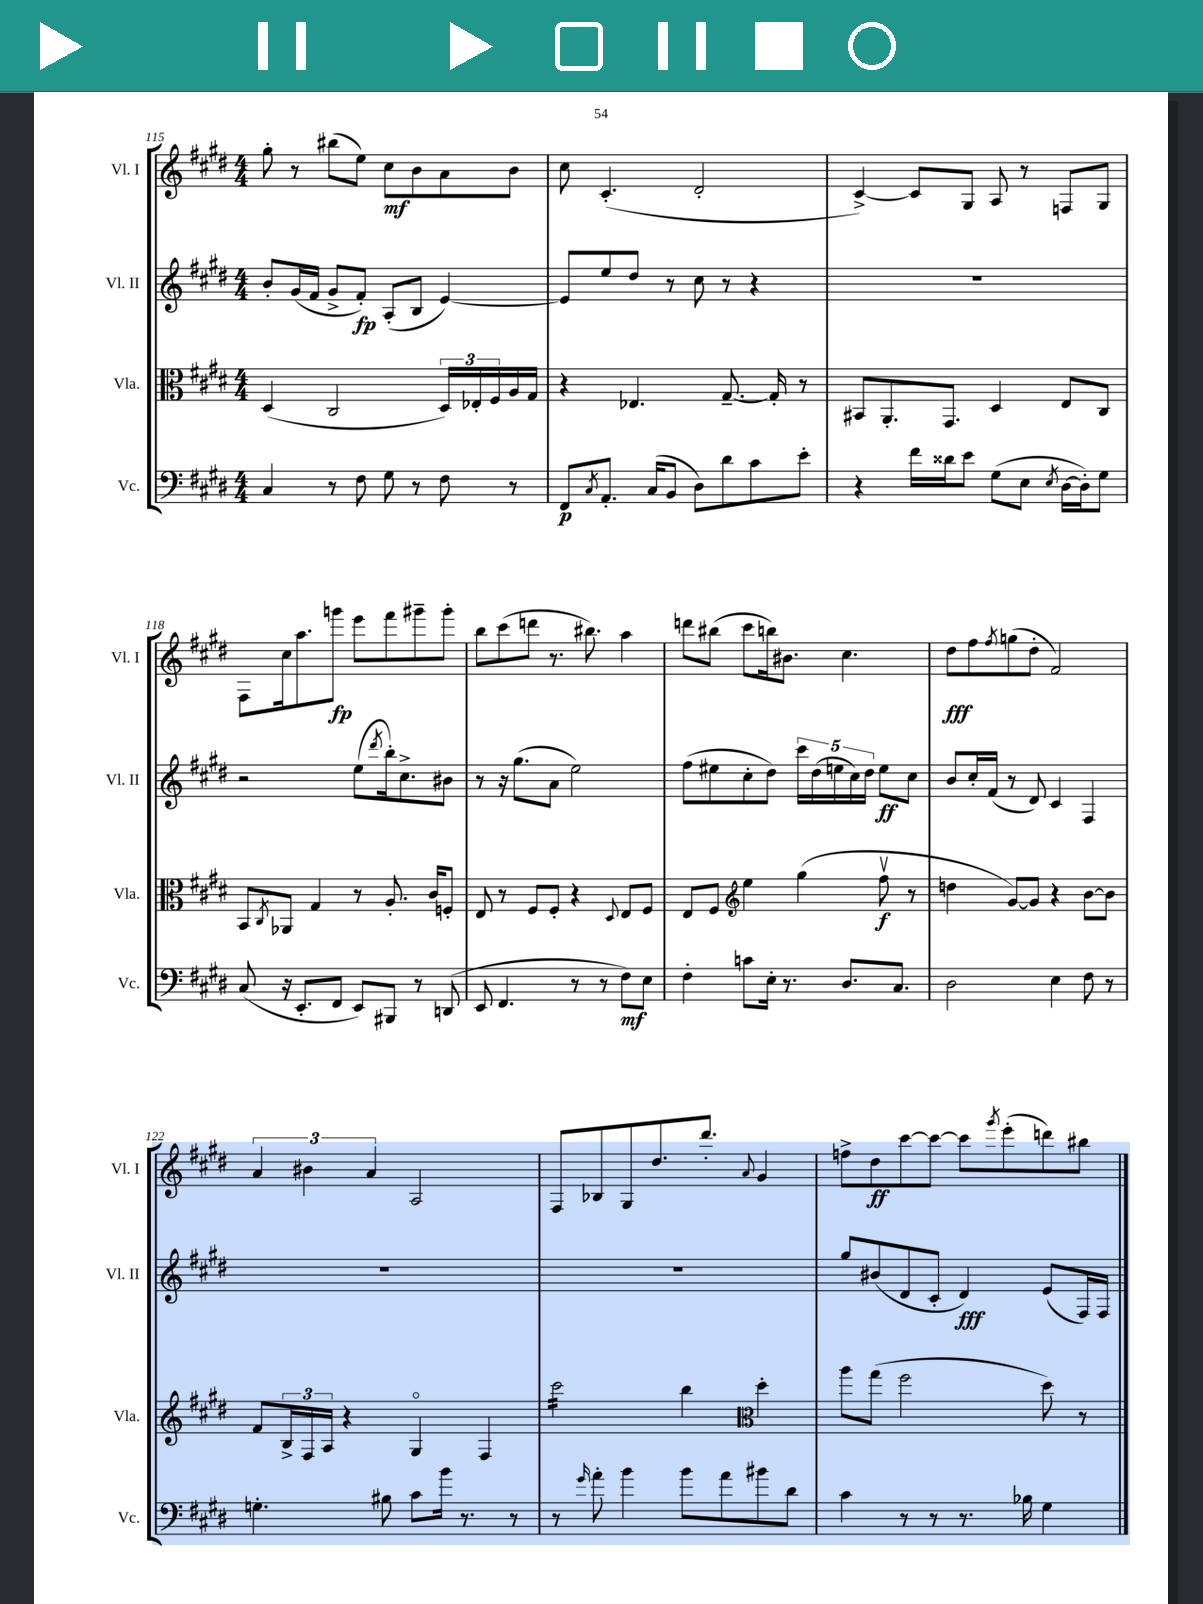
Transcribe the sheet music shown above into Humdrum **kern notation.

**kern	**dynam	**kern	**dynam	**kern	**dynam	**kern	**dynam
*part4	*part4	*part3	*part3	*part2	*part2	*part1	*part1
*staff4	*staff4	*staff3	*staff3	*staff2	*staff2	*staff1	*staff1
*I"Vc.	*	*I"Vla.	*	*I"Vl. II	*	*I"Vl. I	*
*I'Vc.	*	*I'Vla.	*	*I'Vl. II	*	*I'Vl. I	*
*clefF4	*	*clefC3	*	*clefG2	*	*clefG2	*
*k[f#c#g#d#]	*	*k[f#c#g#d#]	*	*k[f#c#g#d#]	*	*k[f#c#g#d#]	*
*M4/4	*	*M4/4	*	*M4/4	*	*M4/4	*
=115	=115	=115	=115	=115	=115	=115	=115
4C#/	.	(4D#/	.	8b'/L	.	8gg#'\	.
.	.	.	.	(16g#/L	.	8r	.
.	.	.	.	16f#/JJ	.	.	.
8r	.	2C#/	.	8g#^/L	.	(8bb#X\L	.
8F#\	.	.	.	8f#'/J)	fp	8ee\J)	.
8G#\	.	.	.	(8A'/L	.	8cc#\L	mf
8r	.	.	.	8B/J	.	8b\	.
8F#\	.	24D#/LL)	.	[4e/)	.	8a\	.
.	.	24E-X'/	.	.	.	.	.
.	.	24F#/	.	.	.	.	.
8r	.	16A/	.	.	.	8b\J	.
.	.	16G#/JJ	.	.	.	.	.
=116	=116	=116	=116	=116	=116	=116	=116
8FF#/L	p	4r	.	8e/L]	.	8cc#\	.
8qC#/	.	.	.	.	.	.	.
8.AA'/J	.	.	.	8ee/	.	(4.c#'/	.
.	.	4.E-X/	.	8dd#/J	.	.	.
(16C#/KL	.	.	.	.	.	.	.
8BB/J	.	.	.	8r	.	.	.
8D#\L)	.	.	.	8cc#\	.	2d#'/	.
8d#\	.	[8.G#~/	.	8r	.	.	.
8c#\	.	.	.	4r	.	.	.
.	.	16G#'/]	.	.	.	.	.
8e'\J	.	8r	.	.	.	.	.
=117	=117	=117	=117	=117	=117	=117	=117
4r	.	8BB#X/L	.	1r	.	[4c#^/)	.
.	.	8.AA'/	.	.	.	.	.
16f#\LL	.	.	.	.	.	8c#/L]	.
16d##X\J	.	8.GG#/J	.	.	.	.	.
8e\J	.	.	.	.	.	8G#/J	.
(8G#\L	.	4D#/	.	.	.	8A/	.
8E\J	.	.	.	.	.	8r	.
8qE/	.	.	.	.	.	.	.
[16D#\LL	.	8E/L	.	.	.	8Fn/L	.
16D#'\J])	.	.	.	.	.	.	.
8G#\J	.	8C#/J	.	.	.	8G#/J	.
!!LO:LB:g=z
=118	=118	=118	=118	=118	=118	=118	=118
(8C#/	.	8BB/L	.	2r	.	8F#\L	.
.	.	8qC#/	.	.	.	.	.
16r	.	8AA-X/J	.	.	.	16cc#\k	.
8.EE'/L	.	.	.	.	.	8.aa\	.
.	.	4G#/	.	.	.	.	.
8FF#/J	.	.	.	.	.	8gggn\J	fp
8EE/L)	.	8r	.	(8ee\L	.	8eee\L	.
.	.	.	.	8qddd#/	.	.	.
8BBB#X/J	.	8.A'/	.	16bb'\k)	.	8fff#\	.
.	.	.	.	8.cc#^\	.	.	.
8r	.	.	.	.	.	8ggg#X~\	.
.	.	16c#/KL	.	.	.	.	.
(8DDn/	.	8Fn'/J	.	8b#X\J	.	8ggg#'\J	.
=119	=119	=119	=119	=119	=119	=119	=119
8EE/	.	8E/	.	8r	.	8bb\L	.
4.FF#/	.	8r	.	16r	.	(8ccc#\	.
.	.	.	.	(8.gg#\L	.	.	.
.	.	8F#/L	.	.	.	8dddn\J	.
.	.	8F#'/J	.	8a\J	.	8.r	.
8r	.	4r	.	2ee\)	.	.	.
.	.	.	.	.	.	8.bb#X\)	.
8r	.	.	.	.	.	.	.
.	.	8qqD#/	.	.	.	.	.
8F#\L)	mf	8E/L	.	.	.	4aa\	.
8E\J	.	8F#/J	.	.	.	.	.
=120	=120	=120	=120	=120	=120	=120	=120
4F#'\	.	8E/L	.	(8ff#\L	.	8dddn\L	.
.	.	8F#/J	.	8ee#X\	.	(8bb#X\J	.
*	*	*clefG2	*	*	*	*	*
8cn\L	.	4ee\	.	8cc#'\	.	8ccc#\L	.
16E'\Jk	.	.	.	8dd#\J)	.	16bbn\k)	.
8.r	.	.	.	.	.	8.b#X\J	.
.	.	(4gg#\	.	20ccc#\LL	.	.	.
.	.	.	.	(20dd#\	.	.	.
.	.	.	.	20een\	.	.	.
8.D#/L	.	.	.	.	.	4.cc#\	.
.	.	.	.	20cc#\)	.	.	.
.	.	.	.	20dd#\JJ	.	.	.
.	.	8ff#v\	f	8ee\L	ff	.	.
8.C#/J	.	.	.	.	.	.	.
.	.	8r	.	8cc#\J	.	.	.
=121	=121	=121	=121	=121	=121	=121	=121
2D#\	.	4ddn\	.	8b/L	.	8dd#\L	fff
.	.	.	.	16cc#'/L	.	8ff#\	.
.	.	.	.	(16f#/JJ	.	.	.
.	.	.	.	.	.	8qff#/	.
.	.	[8g#/L)	.	8r	.	(8ggn\	.
.	.	8g#/J]	.	8d#/)	.	8dd#'\J	.
4E\	.	4r	.	4c#/	.	2f#/)	.
8F#\	.	[8b\L	.	4F#/	.	.	.
8r	.	8b\J]	.	.	.	.	.
!!LO:LB:g=z
=122	=122	=122	=122	=122	=122	=122	=122
4.Gn'\	.	8f#/L	.	1r	.	6a/	.
.	.	24B^/L	.	.	.	.	.
.	.	24F#/	.	.	.	6b#X\	.
.	.	24A/JJ	.	.	.	.	.
.	.	4r	.	.	.	.	.
.	.	.	.	.	.	6a/	.
8B#X\	.	.	.	.	.	.	.
8c#\L	.	4G#/	.	.	.	2A/	.
16b\Jk	.	.	.	.	.	.	.
8.r	.	.	.	.	.	.	.
.	.	4F#/	.	.	.	.	.
8r	.	.	.	.	.	.	.
=123	=123	=123	=123	=123	=123	=123	=123
*	*	*tremolo	*	*	*	*	*
8r	.	16ccc#\LL	.	1r	.	8F#/L	.
.	.	16ccc#\	.	.	.	.	.
16qqg#/	.	.	.	.	.	.	.
8a'\	.	16ccc#\	.	.	.	8B-X/	.
.	.	16ccc#\	.	.	.	.	.
4b\	.	16ccc#\	.	.	.	8G#/	.
.	.	16ccc#\	.	.	.	.	.
.	.	16ccc#\	.	.	.	8.dd#/	.
.	.	16ccc#\JJ	.	.	.	.	.
*	*	*Xtremolo	*	*	*	*	*
8b\L	.	4bb\	.	.	.	.	.
.	.	.	.	.	.	8.ddd#'/J	.
8a\	.	.	.	.	.	.	.
*	*	*clefC3	*	*	*	*	*
.	.	.	.	.	.	8qqa/	.
8b#X\	.	4dd#'\	.	.	.	4g#/	.
8d#\J	.	.	.	.	.	.	.
=124	=124	=124	=124	=124	=124	=124	=124
4c#\	.	8aa\L	.	8gg#/L	.	8ffn^\L	.
.	.	(8gg#\J	.	(8b#X/	.	8dd#\	ff
8r	.	2ff#\	.	8d#/	.	[8ccc#\	.
8r	.	.	.	8c#'/J	.	8ccc#\J_	.
8.r	.	.	.	4d#/)	fff	8ccc#\L]	.
.	.	.	.	.	.	8qggg#/	.
.	.	.	.	.	.	(8eee'\	.
16B-X\	.	.	.	.	.	.	.
4G#\	.	8dd#\)	.	(8e/L	.	8dddn\)	.
.	.	8r	.	16F#/L)	.	8bb#X\J	.
.	.	.	.	16F#/JJ	.	.	.
==	==	==	==	==	==	==	==
*-	*-	*-	*-	*-	*-	*-	*-
